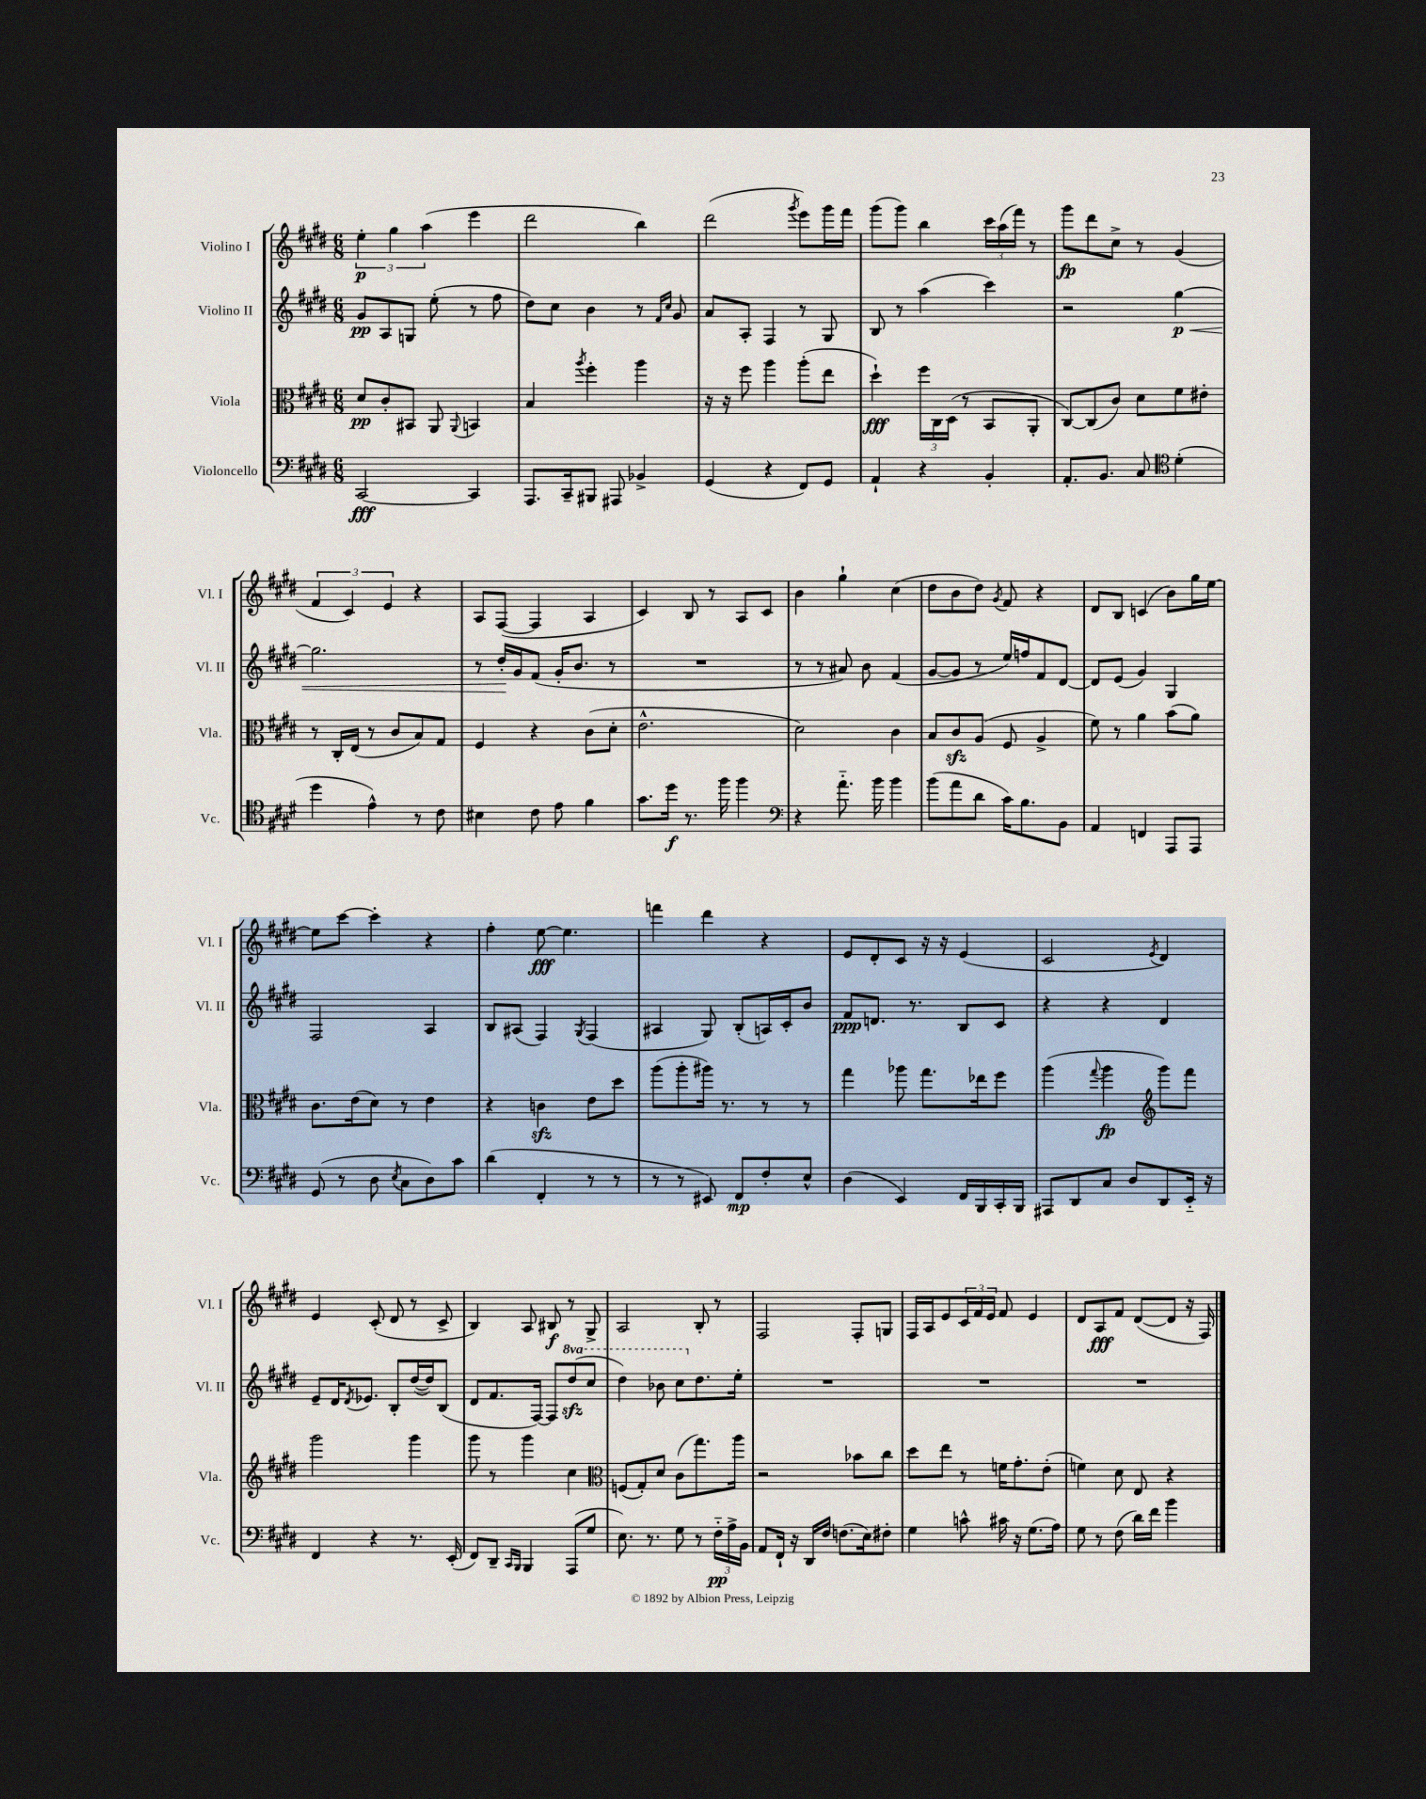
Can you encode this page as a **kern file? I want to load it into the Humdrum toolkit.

**kern	**kern	**kern	**kern
*staff4	*staff3	*staff2	*staff1
*clefF4	*clefC3	*clefG2	*clefG2
*k[f#c#g#d#]	*k[f#c#g#d#]	*k[f#c#g#d#]	*k[f#c#g#d#]
*M6/8	*M6/8	*M6/8	*M6/8
[2CC#	8d#	8g#	6ee'
.	8c#'	8A	.
.	.	.	6gg#
.	8BB#	8G	.
.	.	.	(6aa
.	8AA	(8ee'	.
.	8qqAA	.	.
4CC#]	4BB	8r	4eee
.	.	8ff#	.
=	=	=	=
8.AAA	4B	8dd#)	2ddd#
.	.	8cc#	.
16CC#~	.	.	.
.	8qaa	.	.
8BBB#	4ff#'	4b	.
8AAA#	.	.	.
4BB-^	4aa	8r	4bb)
.	.	16qqf#	.
.	.	16qqcc#	.
.	.	8g#	.
=	=	=	=
(4GG#	16r	8a	(2ddd#
.	16r	.	.
.	8ff#	8A'	.
4r	4aa	4F#	.
.	.	.	8qggg#
8FF#)	(8aa'	8r	8eee)
8GG#	8ee	8G#	16ggg#
.	.	.	16fff#
=	=	=	=
4AA`	4dd#`)	8B	(8ggg#
.	.	8r	8ggg#)
4r	24ff#	(4aa	4bb
.	24C#	.	.
.	(24D#	.	.
.	8r	.	.
4BB'	8BB	4ccc#)	24ccc#
.	.	.	(24aa
.	.	.	24fff#)
.	8AA'	.	8r
=	=	=	=
8.AA'	[8C#)	2r	8ggg#
.	(8C#]	.	8ddd#
8.BB	.	.	.
.	8c#)	.	8cc#^
8C#	8d#	.	8r
*clefC4	*	*	*
(4d#'	8f#	[4gg#	(4g#
.	8e#'	.	.
=	=	=	=
4dd#	8r	2.gg#]	6f#
.	16C#'	.	.
.	.	.	6c#)
.	(16E	.	.
4e^^)	8r	.	.
.	.	.	6e
.	8c#	.	.
8r	8B)	.	4r
8c#	8G#	.	.
=	=	=	=
4B#	4F#	8r	8A
.	.	16dd#'	([8F#
.	.	16g#	.
8c#	4r	(8f#	4F#]
8e	.	16g#'	.
.	.	8.b	.
4f#	(8c#	.	4A
.	8d#'	8r	.
=	=	=	=
8.g#	2.e^^	2.r	4c#)
16dd#	.	.	.
8.r	.	.	8B
.	.	.	8r
16ff#	.	.	.
4ff#	.	.	8A
.	.	.	8c#
=	=	=	=
*clefF4	*	*	*
4r	2d#)	8r	4b
.	.	8r	.
8.a'~	.	8a#)	4gg#`
.	.	8b	.
16b	.	.	.
4b	4c#	(4f#	(4cc#
=	=	=	=
(8b	8B	[8g#	8dd#
8a	8c#	8g#]	8b
8d#	(8A	8r	8dd#)
.	.	.	8qg#
16c#)	8F#	16ee)	8f#
8.B	.	16ff	.
.	4A^	8f#	4r
8BB	.	[8d#	.
=	=	=	=
4AA	8f#)	8d#]	8d#
.	8r	(8e	8B
4FF	4a	4g#)	(4c
8AAA	(8b	4G#	8b)
8AAA	8a)	.	16gg#
.	.	.	[16ee
=	=	=	=
(8GG#	8.c#	2F#	8ee]
8r	.	.	[8ccc#
.	(16e	.	.
8D#	8d#)	.	4ccc#']
8qE	.	.	.
8C#	8r	.	.
8D#)	4e	4A	4r
8c#	.	.	.
=	=	=	=
(4d#	4r	8B	4ff#'
.	.	(8A#	.
4FF#'	4c	4F#)	[8ee
.	.	.	4.ee]
.	.	8qG#	.
8r	8e	(4F#	.
8r	8dd#	.	.
=	=	=	=
8r	(8aa	4A#	4fff
8r	8aa'	.	.
8EE#)	16aa#)	8G#)	4ddd#
.	8.r	.	.
8FF#	.	(8B'	.
8F#'	8r	16A)	4r
.	.	16c#'	.
8E^^	8r	8b	.
=	=	=	=
(4D#	4gg#	8f#	8e
.	.	8.d	8d#'
4EE)	8aa-	.	8c#
.	.	8.r	.
.	8.gg#	.	16r
.	.	.	16r
16FF#	.	8B	(4e
16BBB	16ee-	.	.
16CC#'	8ff#	8c#	.
16BBB	.	.	.
=	=	=	=
8AAA#	(4aa	4r	2c#
8DD#	.	.	.
.	8qqgg#	.	.
8C#	4aa	4r	.
8D#	.	.	.
*	*clefG2	*	*
.	.	.	8qe
8DD#	8ggg#)	4d#	4d#)
16EE'~	8fff#	.	.
16r	.	.	.
=	=	=	=
4FF#	2ggg#	8e~	4e
.	.	16d#	.
.	.	8qd#	.
.	.	8.e-	.
4r	.	.	(8c#'
.	.	8B'	8d#
8.r	4ggg#	([16dd#	8r
.	.	16dd#])	.
.	.	(8B	8c#^
(16EE'	.	.	.
=	=	=	=
8FF#)	8ggg#	8d#	4B)
8DD#~	8r	8.f#	.
16qqCC#	.	.	.
16qqBBB	.	.	.
4BBB	4ggg#	.	8A
.	.	[16F#)	.
.	.	8F#]	8B#
(8AAA	4cc#	(8ddd#	8r
8G#	.	8ccc#	8G#^
=	=	=	=
*	*clefC3	*	*
8.E)	(8F	4ddd#)	2A
.	8G#')	.	.
8.r	.	.	.
.	8d#	8bb-	.
8G#	(8c#	8ccc#	.
8r	8.gg#)	8.dd#	8B'
24F#'~	.	.	8r
24A^	.	.	.
.	16aa	16ee'	.
24BB	.	.	.
=	=	=	=
8AA	2r	2.r	2F#
16FF#`	.	.	.
16r	.	.	.
16DD#	.	.	.
16F#	.	.	.
(8.F	.	.	.
.	8b-	.	8F#'
16E)	.	.	.
8F#'	8cc#	.	8G
=	=	=	=
4G#	8dd#	2.r	16F#
.	.	.	16A
.	8ee	.	8e
8c^^	8r	.	24c#
.	.	.	24f#
.	.	.	24e
16c#	16f	.	8f#
16r	8.g#'	.	.
(8.G#	.	.	4e
.	(8e'	.	.
16A)	.	.	.
=	=	=	=
8G#	4f)	2.r	8d#
8r	.	.	8A
(8F#	8d#	.	8f#
16d#)	8E	.	([8d#
16f#	.	.	.
4b	4r	.	8d#]
.	.	.	16r
.	.	.	16F#)
==	==	==	==
*-	*-	*-	*-
